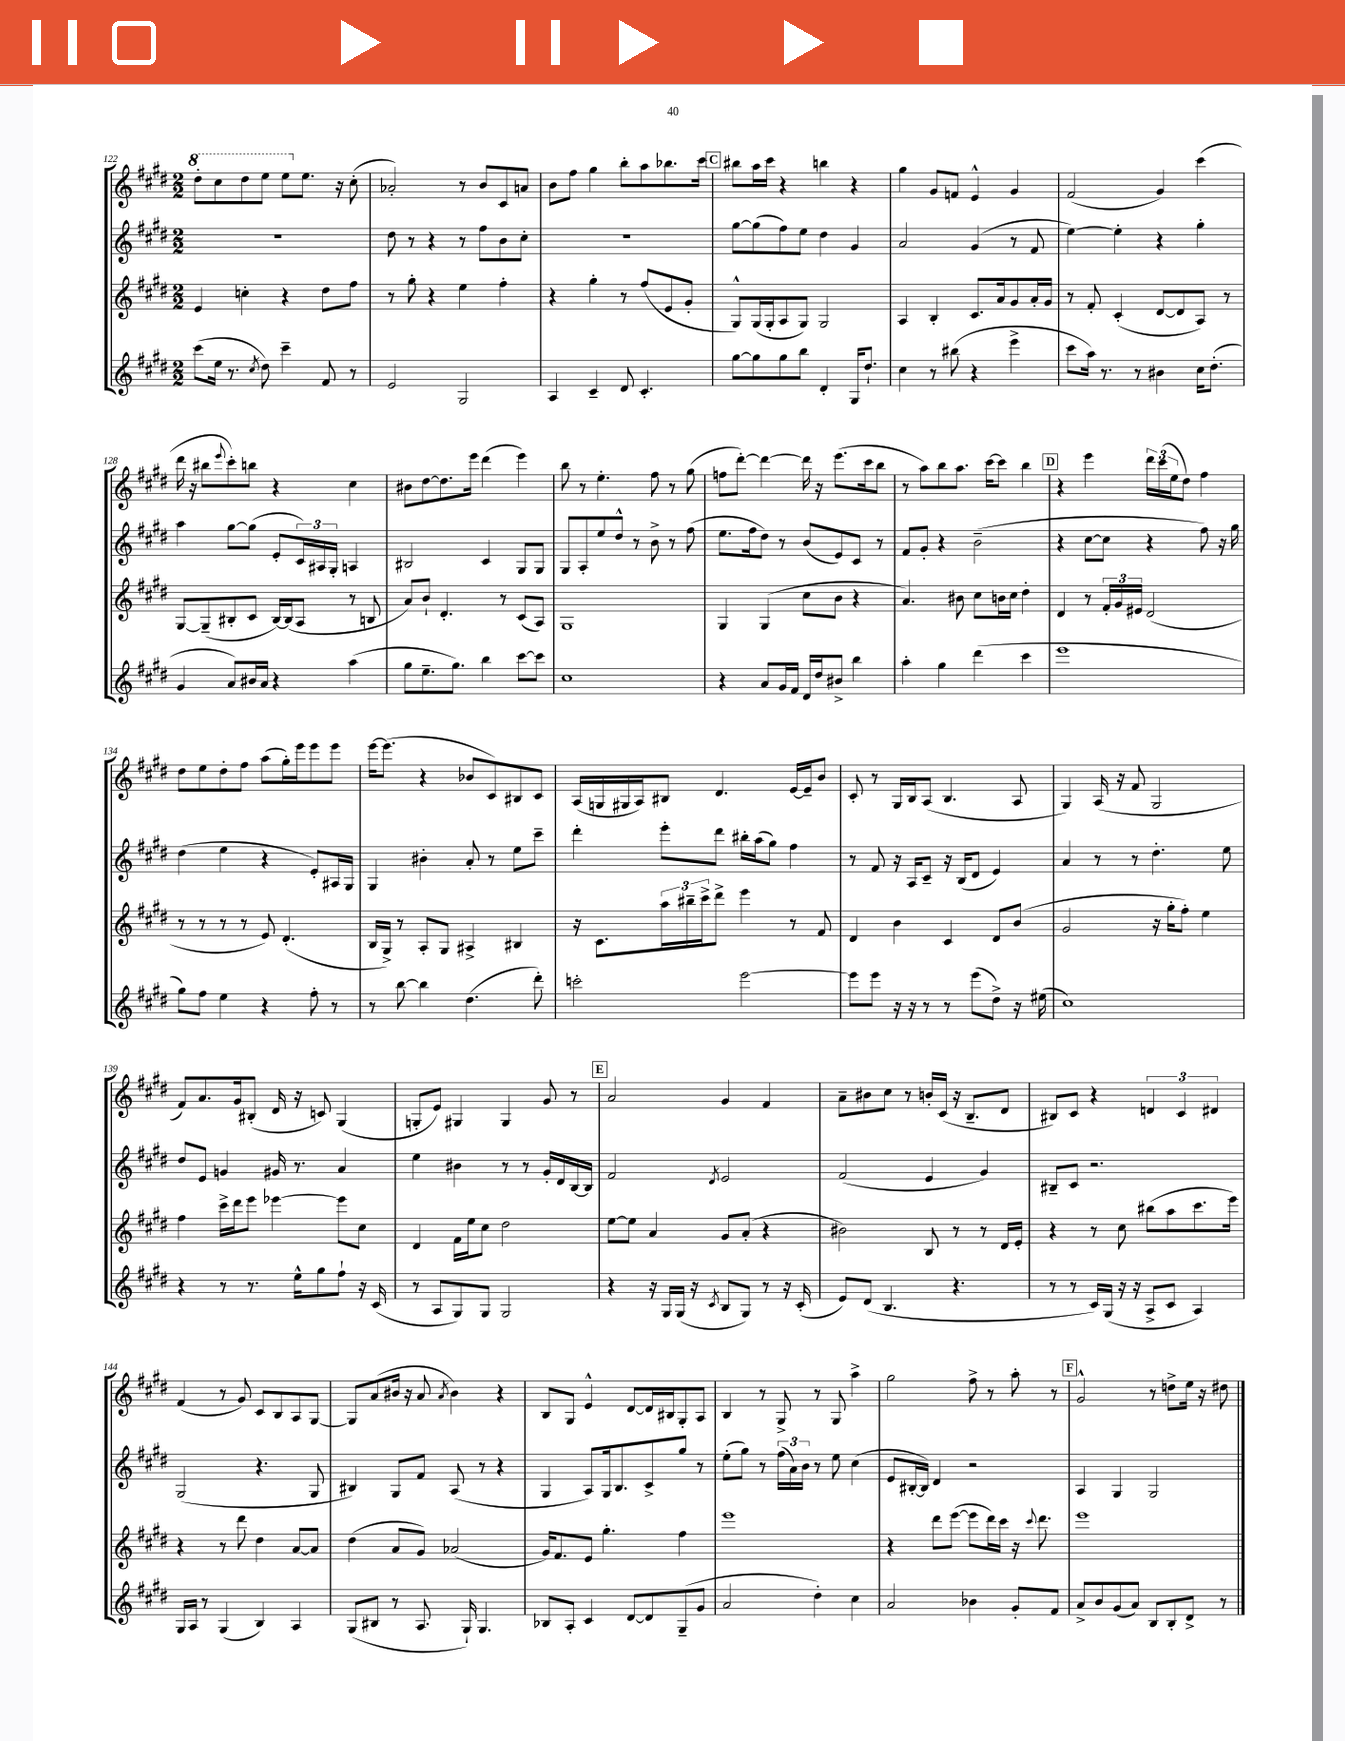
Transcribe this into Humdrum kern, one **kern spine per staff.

**kern	**kern	**kern	**kern
*staff4	*staff3	*staff2	*staff1
*clefG2	*clefG2	*clefG2	*clefG2
*k[f#c#g#d#]	*k[f#c#g#d#]	*k[f#c#g#d#]	*k[f#c#g#d#]
*M2/2	*M2/2	*M2/2	*M2/2
(8ccc#	4e	1r	8ddd#'
16ee	.	.	8ccc#
8.r	.	.	.
.	4cc'	.	8ddd#
8qcc#	.	.	.
8dd#)	.	.	8eee
4ccc#~	4r	.	8eee
.	.	.	8.ee
8f#	8dd#	.	.
.	.	.	16r
8r	8ff#	.	(8cc#'
=	=	=	=
2e	8r	8dd#	2a-')
.	8gg#'	8r	.
.	4r	4r	.
2G#	4ee	8r	8r
.	.	8ff#	8b
.	4ff#'	8b	8c#
.	.	8cc#'	8a
=	=	=	=
4A	4r	1r	8b
.	.	.	8ff#
4c#~	4gg#'	.	4gg#
8d#	8r	.	8bb'
4.c#'	(8ff#	.	8aa
.	8e	.	8.bb-
.	8g#'	.	.
.	.	.	16ccc#
=	=	=	=
[8gg#	8G#^^)	[8gg#	8bb#
8gg#]	(16G#	(8gg#]	16aa
.	16G#'	.	16ccc#
8gg#	8A	8ff#)	4r
8bb	8G#)	8ee	.
4d#'	2G#	4dd#	4bb
16G#	.	4g#	4r
8.dd#`	.	.	.
=	=	=	=
4cc#	4A	2a	4gg#
8r	4B'	.	8g#
(8bb#	.	.	8f
4r	8.c#	(4g#	4e^^
.	16a	.	.
4eee^	8g#	8r	4g#
.	16a'	8f#	.
.	16g#	.	.
=	=	=	=
8ccc#	8r	[4ee)	(2f#
16aa)	8f#'	.	.
8.r	.	.	.
.	(4c#'	4ee']	.
8r	.	.	.
4b#	[8d#	4r	4g#)
.	8d#]	.	.
16cc#	8A)	4gg#'	(4ccc#
(8.dd#'	.	.	.
.	8r	.	.
=	=	=	=
4g#	[8G#	4aa	16ddd#
.	.	.	16r
.	(8G#~]	.	8bb#
.	.	.	8qqeee
8a)	8B#'	[8gg#	8ccc#')
16b#	8c#	(8gg#]	8bb
16a	.	.	.
4r	[16B#)	8e'	4r
.	(16B#]	.	.
.	8A	24c#)	.
.	.	24A#	.
.	.	24G#'	.
(4aa	8r	4A	4cc#
.	8B	.	.
=	=	=	=
8gg#	8a)	2B#	8b#
8.ee~	8b`	.	[8dd#
.	4.d#'	.	8.dd#]
8.gg#)	.	.	.
.	.	.	16eee
4bb	.	4c#	(4ddd#
.	8r	.	.
[8ccc#	(8c#	8G#	4eee)
8ccc#]	8A)	8G#	.
=	=	=	=
1cc#	1G#	8G#	8bb
.	.	8A'	8r
.	.	8ee	4.ee'
.	.	8dd#^^	.
.	.	8r	.
.	.	8b^	8ff#
.	.	8r	8r
.	.	(8ff#	(8gg#
=	=	=	=
4r	4G#	8.ee	8ff
.	.	.	[8ddd#')
.	.	16ff#	.
8a	(4G#	8dd#)	4ddd#_
16g#	.	8r	.
16f#	.	.	.
16d#	8cc#	(8b	16ddd#]
16dd#	.	.	16r
8b#^	8b	8e)	(8.eee
4bb	4r	8c#	.
.	.	.	16ccc#
.	.	8r	8bb
=	=	=	=
4aa'	4.a)	8f#	8r
.	.	8g#'	8aa)
4gg#	.	4r	8bb
.	8b#	.	8.aa
(4ddd#	8cc#	(2b~	.
.	.	.	[16ccc#
.	16b	.	8ccc#]
.	16cc#	.	.
4ccc#	4dd#'	.	4bb
=	=	=	=
1eee	4d#	4r	4r
.	8r	[8cc#	4eee
.	24f#'	8cc#]	.
.	24g#	.	.
.	24e#	.	.
.	(2d#	4r	24ddd#
.	.	.	(24ccc#
.	.	.	24ee
.	.	.	8dd#)
.	.	8ff#)	4ff#
.	.	16r	.
.	.	16gg#	.
=	=	=	=
8gg#)	8r	(4dd#	8dd#
8ff#	8r	.	8ee
4ee	8r	4ee	8dd#'
.	8r	.	8ff#
4r	8e)	4r	(8aa
.	(4.d#'	.	16gg#')
.	.	.	16eee
8ff#'	.	8e')	8eee
8r	.	16A#	8eee
.	.	16G#	.
=	=	=	=
8r	16B	4G#	[16eee
.	16G#^)	.	(8.eee]
[8bb	8r	.	.
4bb]	8A'	4b#'	4r
.	8G#	.	.
(4.dd#	4A#^	8a'	8b-
.	.	8r	8c#)
.	4B#	8ee	8B#
8ddd#')	.	8ccc#~	8c#
=	=	=	=
2ccc'	16r	4ddd#'	(16A
.	8.c#	.	16G
.	.	.	16G#
.	.	.	16A)
.	24aa	8eee'	8B#
.	24bb#~	.	.
.	24ccc#^	.	.
.	8ddd#^	8ddd#	4.d#
[2eee	4eee	16bb#'	.
.	.	(16aa	.
.	.	8gg#)	.
.	8r	4ff#	[16e
.	.	.	16e~]
.	8f#	.	8b
=	=	=	=
8eee]	4d#	8r	8c#'
8eee	.	8f#	8r
16r	4b	16r	16G#
16r	.	16A	16B
8r	.	8c#~	(8A
8r	4c#	16r	4.B
.	.	(16B	.
(8eee	.	8d#	.
8dd#^)	8d#	4e)	.
16r	(8b	.	8A
(16ee#	.	.	.
=	=	=	=
1cc#)	2g#	4a	4G#)
.	.	8r	(16A
.	.	.	16r
.	.	8r	8f#
.	16r	4.dd#'	2G#
.	16gg#'	.	.
.	8ff#')	.	.
.	4ee	.	.
.	.	8ee	.
=	=	=	=
4r	4ff#	8dd#	8f#)
.	.	8e	8.a
8r	16ccc#^	4g	.
.	16ddd#	.	16g#
8.r	8eee	.	(8B#'
.	[4eee-	16g#	16d#
16ee^^	.	8.r	16r
8gg#	.	.	8c)
8ff#`	8eee-]	4a	(4G#
16r	8cc#	.	.
(16c#	.	.	.
=	=	=	=
8r	4d#	4ee	8G'
8A	.	.	8e)
8G#)	16f#	4b#	4G#
.	16ee	.	.
8G#	8cc#	.	.
2G#	2dd#	8r	4G#
.	.	8r	.
.	.	16g#'	8g#
.	.	16d#	.
.	.	[16B	8r
.	.	16B]	.
=	=	=	=
4r	[8ee	2f#	2a
.	8ee]	.	.
16r	4a	.	.
16G#	.	.	.
(16G#	.	.	.
16r	.	.	.
8qc#	.	8qd#	.
8B	8g#	2e	4g#
8G#)	(8a'	.	.
8r	4r	.	4f#
16r	.	.	.
(16c#'	.	.	.
=	=	=	=
8e)	2b#)	(2f#	8a~
(8d#	.	.	8b#
4.B	.	.	8cc#
.	.	.	8r
.	8B	4e	16b'
.	.	.	(16c#
4.r	8r	.	16r
.	.	.	8.B~
.	8r	4g#)	.
.	16d#	.	8d#
.	16e'	.	.
=	=	=	=
8r	4r	8B#~	8B#)
8r	.	8c#	8c#
16c#)	8r	2.r	4r
(16G#	.	.	.
16r	8cc#	.	.
16r	.	.	.
8A^	(8bb#	.	6d
8c#	8aa	.	.
.	.	.	6c#
4A)	8.ccc#	.	.
.	.	.	6d#
.	16eee)	.	.
=	=	=	=
16G#	4r	(2G#	(4f#
16A	.	.	.
8r	.	.	.
(4G#	8r	.	8r
.	8ddd#	.	8g#)
4B)	4dd#	4.r	8c#
.	.	.	8B
4A	[8a	.	8A
.	8a]	8G#	[8G#
=	=	=	=
(8G#	(4dd#	4B#)	8G#]
8B#	.	.	(8a
8r	8a	8G#	16b#
.	.	.	16r
8.A	8g#)	8f#	8a
.	.	.	8qa
.	(2a-	(8A	4b#)
16G#`)	.	.	.
4.G#	.	8r	.
.	.	4r	4r
=	=	=	=
8B-	16g#)	4G#	8B
.	8.f#	.	.
8A'	.	.	8G#
4c#	8e	8A)	4e^^
.	4.gg#'	16G#	.
.	.	8.B	.
[8d#	.	.	[8d#
8d#]	.	8c#^	16d#]
.	.	.	16B#
(8G#~	4ff#	8gg#	8G#'
8g#	.	8r	8A
=	=	=	=
2a	1eee	(8ee'	4B
.	.	8gg#)	.
.	.	8r	8r
.	.	(24ff#	8G#^
.	.	24a)	.
.	.	24b	.
4dd#')	.	8r	8r
.	.	8ee	8G#
4cc#	.	(4cc#	4aa^
=	=	=	=
2a	4r	8e	2gg#
.	.	[16B#'	.
.	.	16B#])	.
.	8ddd#	4d#	.
.	([8eee	.	.
4b-	8eee]	2r	8ff#^
.	16ddd#)	.	8r
.	16ccc#	.	.
8g#'	16r	.	8aa'
.	8qqccc#	.	.
.	8.ddd#	.	.
8f#	.	.	8r
=	=	=	=
8a^	1eee	4A	2g#^^
8b	.	.	.
(8g#	.	4G#	.
8a)	.	.	.
8B	.	2G#	8r
8B'	.	.	8dd^
8d#^	.	.	16ee
.	.	.	16r
8r	.	.	8dd#
==	==	==	==
*-	*-	*-	*-
